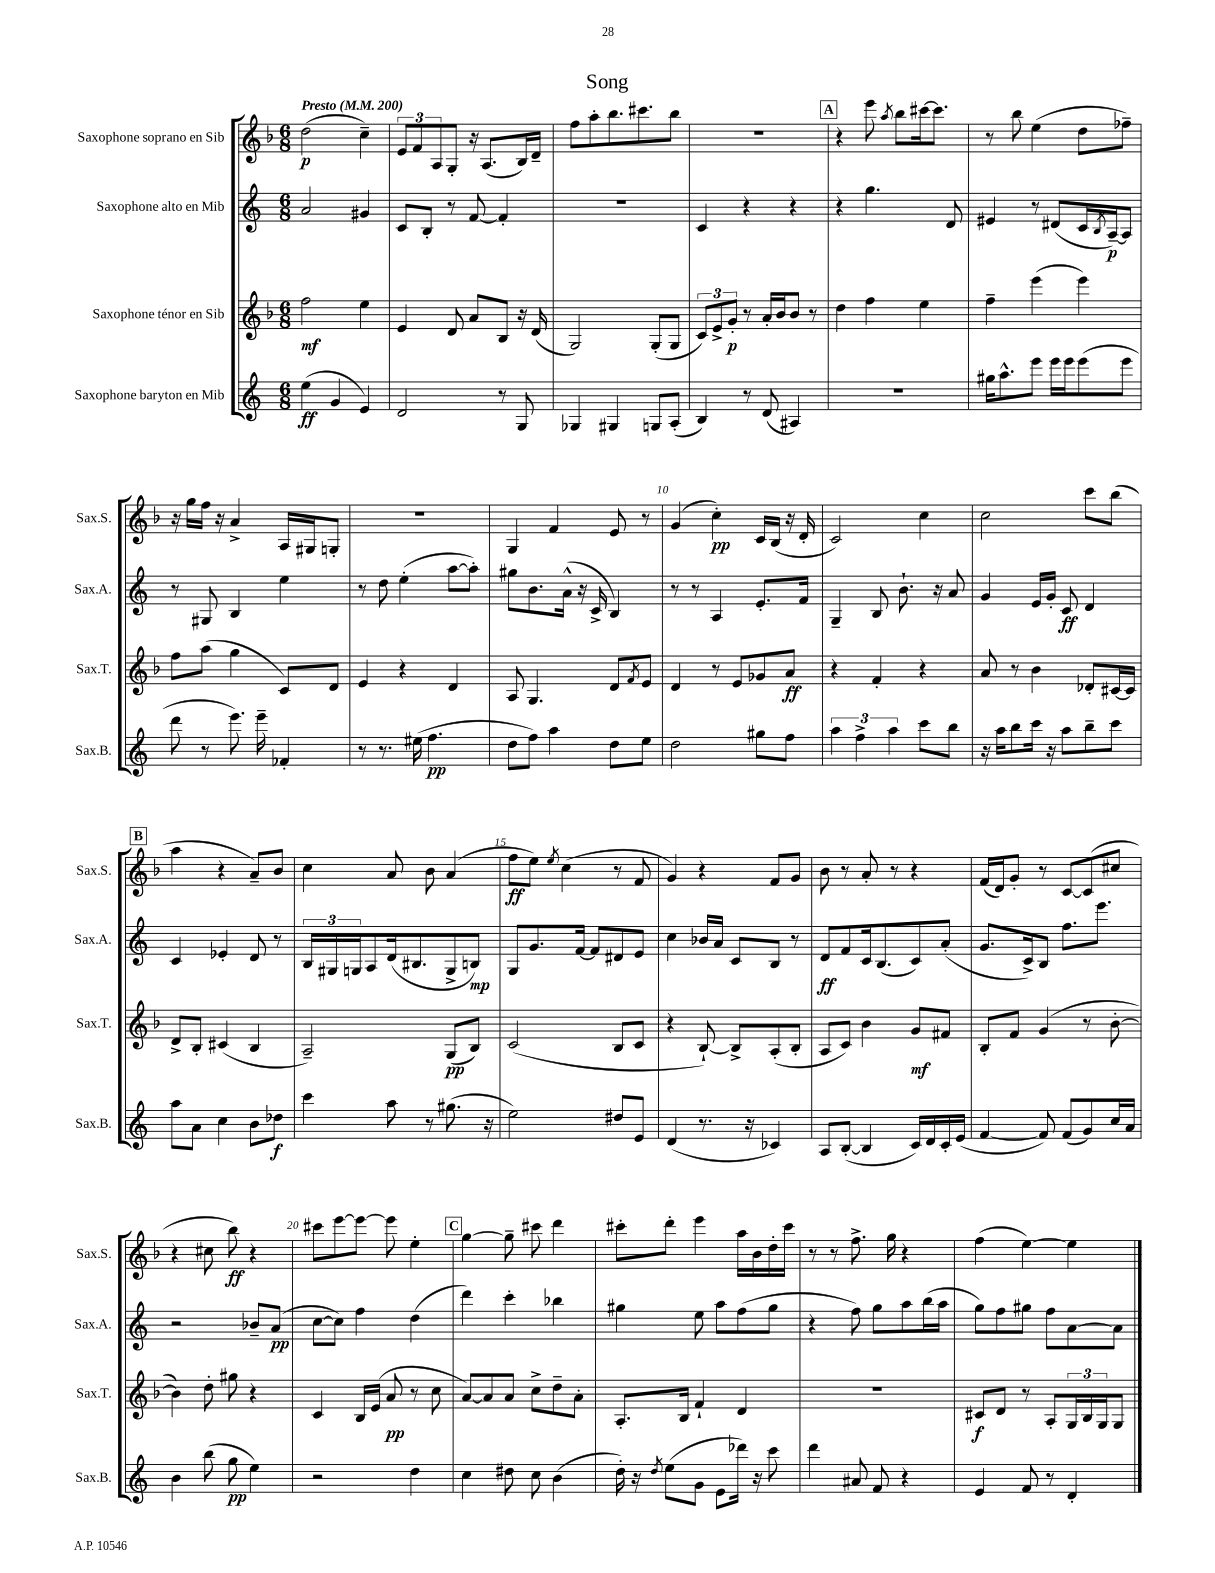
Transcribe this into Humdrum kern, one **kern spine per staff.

**kern	**kern	**kern	**kern
*staff4	*staff3	*staff2	*staff1
*clefG2	*clefG2	*clefG2	*clefG2
*k[]	*k[b-]	*k[]	*k[b-]
*M6/8	*M6/8	*M6/8	*M6/8
*MM200	*MM200	*MM200	*MM200
(4ee\	2ff\	2a/	(2dd\
4g/	.	.	.
4e/)	4ee\	4g#/	4cc~\)
=	=	=	=
2d/	4e/	8c/L	12e/L
.	.	.	12f/
.	.	8B'/J	.
.	.	.	12A/
.	8d/	8r	8G'/J
.	8a/L	[8f/	16r
.	.	.	(8.A/L
8r	8B-/J	4f'/]	.
8G/	16r	.	16B-/L)
.	(16d/	.	16d~/JJ
=	=	=	=
4G-/	2G/)	2.r	8ff\L
.	.	.	8aa'\
4G#/	.	.	8.bb-\
.	.	.	8.ccc#\
8G/L	(8G'/L	.	.
(8A'/J	8G/J	.	8bb-\J
=	=	=	=
4B/)	12c/L)	4c/	2.r
.	12e^/	.	.
.	12g'/J	.	.
8r	8r	4r	.
(8d/	16a'/LL	.	.
.	16b-/J	.	.
4A#/)	8b-/J	4r	.
.	8r	.	.
=	=	=	=
2.r	4dd\	4r	4r
.	4ff\	4.gg\	8eee\
.	.	.	8qaa/
.	.	.	8bb-\L
.	4ee\	.	[16ccc#\k
.	.	.	8.ccc#\]J
.	.	8d/	.
=	=	=	=
16gg#\LK	4ff~\	4e#/	8r
8.aa^^\	.	.	.
.	.	.	8bb-\
8eee\J	(4eee\	8r	(4ee\
16eee\LL	.	(8d#/L	.
16eee\J	.	.	.
(8eee\	4eee\)	16c/L	8dd\L
.	.	8qB/	.
.	.	[16A~/J)	.
8eee\J	.	8A/]J	8ff-~\J)
=	=	=	=
8ddd\	8ff\L	8r	16r
.	.	.	16gg\LL
8r	(8aa\J	8G#/	16ff\JJ
.	.	.	16r
8.eee\)	4gg\	4B/	4a^/
16eee~\	.	.	.
4f-'/	8c/L)	4ee\	16A/LL
.	.	.	16G#/J
.	8d/J	.	8G'/J
=	=	=	=
8r	4e/	8r	2.r
8.r	.	8dd\	.
.	4r	(4ee'\	.
(16ee#\	.	.	.
4.ff\	.	.	.
.	4d/	[8aa\L	.
.	.	8aa'\]J)	.
=	=	=	=
8dd\L	8A/	8gg#\L	4G/
8ff\J)	4.G/	8.b\	.
4aa\	.	.	4f/
.	.	(16a^^\Jk	.
.	.	16r	.
.	.	16c^/	.
8dd\L	8d/L	4B/)	8e/
.	8qf/	.	.
8ee\J	8e/J	.	8r
=	=	=	=
2dd\	4d/	8r	(4g/
.	.	8r	.
.	8r	4A/	4cc'\)
.	8e/L	.	.
8gg#\L	8g-/	8.e'/L	16c/LL
.	.	.	(16B-/JJ
8ff\J	8a/J	.	16r
.	.	16f/Jk	16d'/
=	=	=	=
6aa\	4r	4G~/	2c/)
6ff^\	.	.	.
.	4f'/	8B/	.
6aa\	.	.	.
.	.	8.b`\	.
8ccc\L	4r	.	4cc\
.	.	16r	.
8bb\J	.	8a/	.
=	=	=	=
16r	8a/	4g/	2cc\
16aa\LK	.	.	.
8bb\	8r	.	.
16ccc\Jk	4b-\	16e/LL	.
16r	.	16g'/JJ	.
8aa\L	.	8c/	.
8bb~\	8d-'/L	4d/	8ccc\L
8ccc\J	[16c#/L	.	(8bb-\J
.	16c#/]JJ	.	.
=	=	=	=
8aa\L	8d^/L	4c/	4aa\
8a\J	8B-'/J	.	.
4cc\	(4c#/	4e-'/	4r
8b\L	4B-/	8d/	8a~/L)
8dd-\J	.	8r	8b-/J
=	=	=	=
4ccc\	2A~/)	24B/LL	4cc\
.	.	24G#/	.
.	.	24G/J	.
.	.	8A/	.
8aa\	.	(16d/k	8a/
.	.	8.B#/	.
8r	.	.	8b-\
(8.gg#\	(8G/L	8G^/	(4a/
.	8B-/J)	8B/J)	.
16r	.	.	.
=	=	=	=
2ee\)	(2c/	8G/L	8ff\L
.	.	8.g/	8ee\J)
.	.	.	8qee/
.	.	.	(4cc\
.	.	[16f/Jk	.
.	.	8f/]L	.
8dd#/L	8B-/L	8d#/	8r
8e/J	8c/J	8e/J	8f/
=	=	=	=
(4d/	4r	4cc\	4g/)
8.r	[8B-`/)	16b-/LL	4r
.	.	16a/JJ	.
.	8B-^/]L	8c/L	.
16r	.	.	.
4c-/)	(8A'/	8B/J	8f/L
.	8B-'/J	8r	8g/J
=	=	=	=
8A/L	8A/L	8d/L	8b-\
([8B'/J	8c/J)	8f/	8r
4B/]	4b-\	16c/k	8a'/
.	.	(8.B/	.
.	.	.	8r
16c/LL)	8g/L	8c/)	4r
16d/	.	.	.
16c'/	8f#/J	(8a'/J	.
(16e/JJ	.	.	.
=	=	=	=
[4f/	8B-'/L	8.g/L	(16f/LL
.	.	.	16d/J)
.	8f/J	.	8g'/J
.	.	16c^/k)	.
8f/])	(4g/	8B/J	8r
(8f/L	.	8.ff\L	[8c/L
8g/)	8r	.	(8c/]
.	.	8.eee\J	.
16cc/L	[8b-'\	.	8cc#/J
16a/JJ	.	.	.
=	=	=	=
4b\	4b-\])	2r	4r
(8bb\	8dd'\	.	8cc#\
8gg\	8gg#\	.	8bb-\)
4ee\)	4r	8b-~/L	4r
.	.	(8a/J	.
=	=	=	=
2r	4c/	[8cc\L	8ccc#\L
.	.	8cc\]J)	[8eee\
.	16B-/LL	4ff\	8eee\_J
.	(16e/JJ	.	.
.	8a/	.	8eee\]
4dd\	8r	(4dd\	4ee'\
.	8cc\	.	.
=	=	=	=
4cc\	[8a/L)	4ddd\)	[4gg\
.	8a/]	.	.
8dd#\	8a/J	4ccc'\	8gg~\]
8cc\	8cc^\L	.	8ccc#\
(4b\	8dd~\	4bb-\	4ddd\
.	8a'\J	.	.
=	=	=	=
16dd'\)	8.A'/L	4gg#\	8ccc#'\L
16r	.	.	.
8qdd/	.	.	.
(8ee\L	.	.	8ddd'\J
.	16B-/Jk	.	.
8g\J	4f`/	8ee\	4eee\
8e\L	.	8aa\L	.
16ddd-\Jk)	4d/	(8ff\	16aa\LL
16r	.	.	16b-\
8ccc\	.	8gg#\J	16dd'\
.	.	.	16ccc#\JJ
=	=	=	=
4ddd\	2.r	4r	8r
.	.	.	8r
8a#/	.	8ff\)	8.ff^\
8f/	.	8gg\L	.
.	.	.	16gg\
4r	.	8aa\	4r
.	.	(16bb\L	.
.	.	16aa\JJ	.
=	=	=	=
4e/	8c#/L	8gg\L)	(4ff\
.	8d/J	8ff\	.
8f/	8r	8gg#\J	[4ee\)
8r	8A'/L	8ff\L	.
4d'/	24G/L	[8a\	4ee\]
.	24B-/	.	.
.	24G/J	.	.
.	8G/J	8a\]J	.
==	==	==	==
*-	*-	*-	*-
